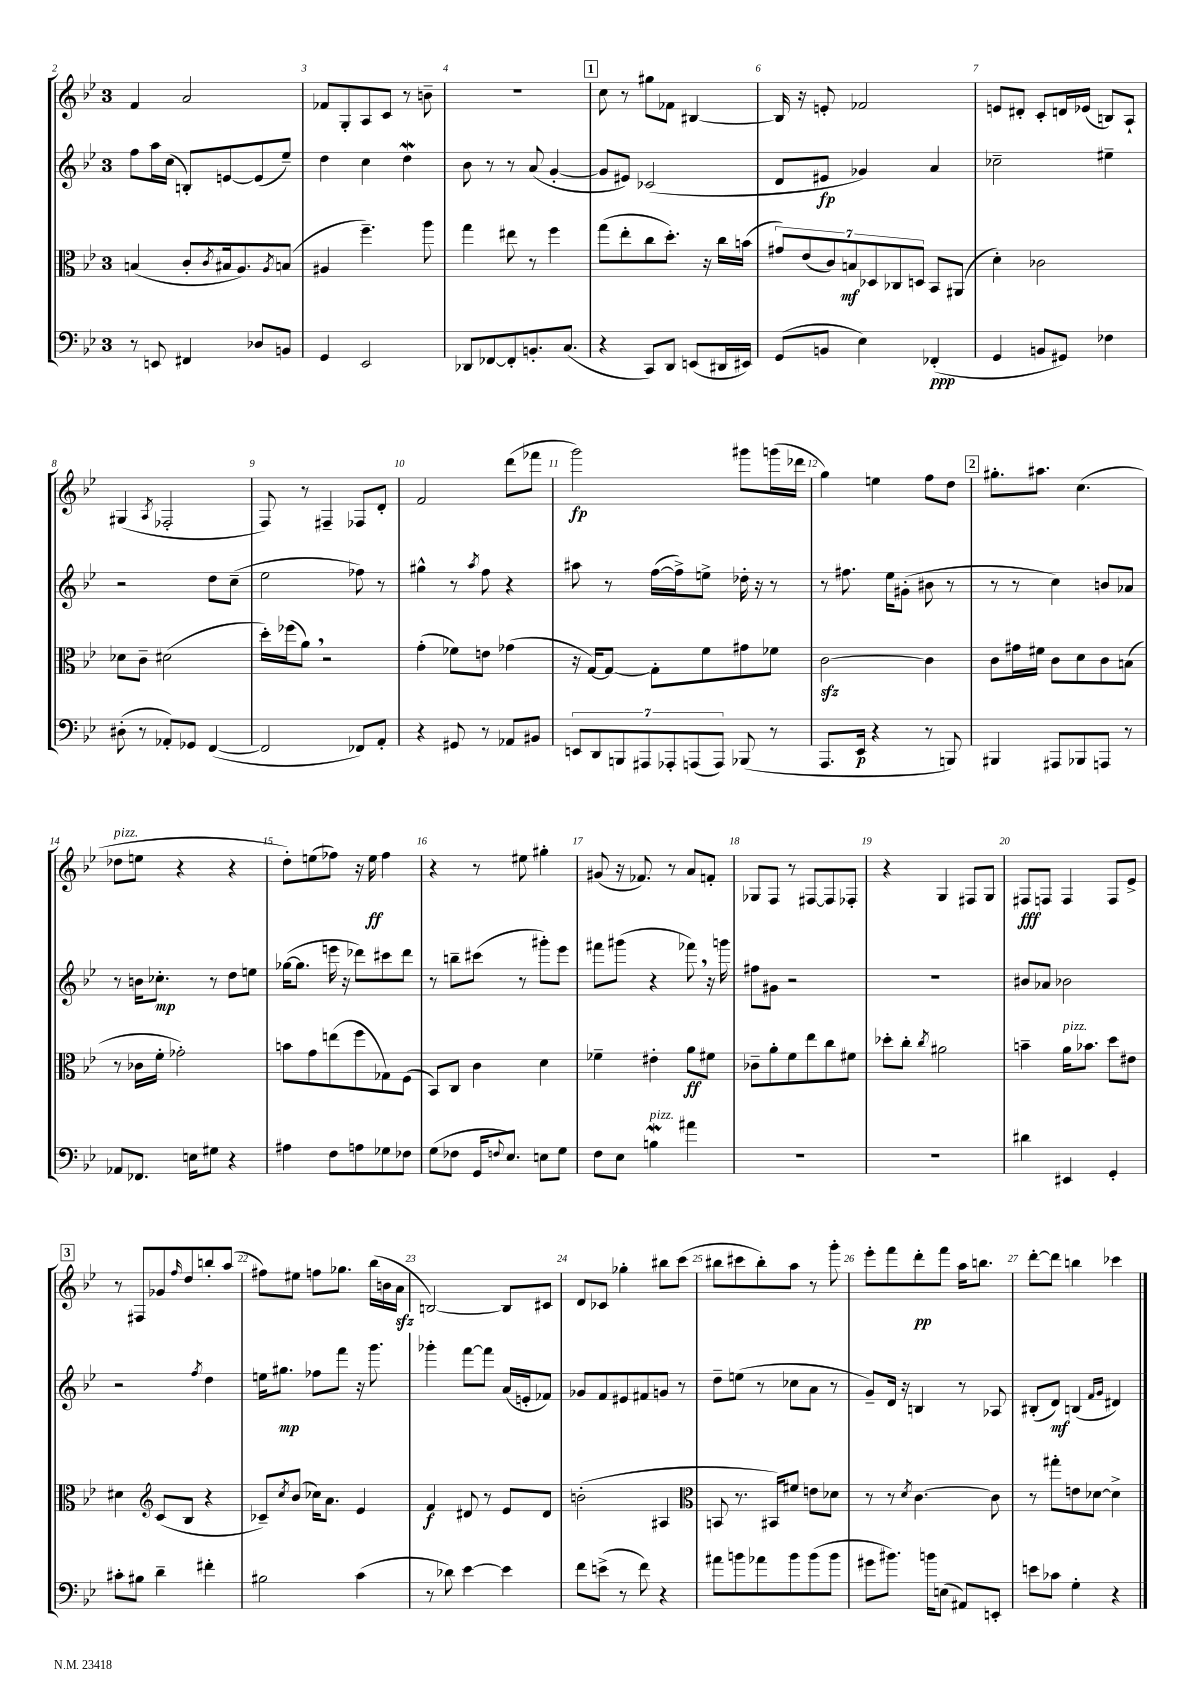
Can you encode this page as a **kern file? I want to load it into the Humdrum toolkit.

**kern	**dynam	**kern	**dynam	**kern	**dynam	**kern	**dynam
*part4	*part4	*part3	*part3	*part2	*part2	*part1	*part1
*staff4	*staff4	*staff3	*staff3	*staff2	*staff2	*staff1	*staff1
*clefF4	*	*clefC3	*	*clefG2	*	*clefG2	*
*k[b-e-]	*	*k[b-e-]	*	*k[b-e-]	*	*k[b-e-]	*
*M3/4	*	*M3/4	*	*M3/4	*	*M3/4	*
=2	=2	=2	=2	=2	=2	=2	=2
8r	.	(4Bn/	.	8ff\L	.	4f/	.
8EEn/	.	.	.	16aa\L	.	.	.
.	.	.	.	(16cc\JJ	.	.	.
4FF#X/	.	8c'/L	.	8Bn'/L)	.	2a/	.
.	.	8qc/	.	.	.	.	.
.	.	16B#X/k	.	[8en/	.	.	.
.	.	8.A/)	.	.	.	.	.
8D-X/L	.	.	.	(8e/]	.	.	.
.	.	8qA/	.	.	.	.	.
8BBn/J	.	(8Bn/J	.	8ee-~/J)	.	.	.
=3	=3	=3	=3	=3	=3	=3	=3
4GG/	.	4A#X/	.	4dd\	.	8f-X/L	.
.	.	.	.	.	.	8G'/	.
2EE-/	.	4.ff~\)	.	4cc\	.	8A/	.
.	.	.	.	.	.	8c/J	.
.	.	.	.	4ddW\	.	8r	.
.	.	8aa\	.	.	.	8bn~\	.
=4	=4	=4	=4	=4	=4	=4	=4
8DD-X/L	.	4gg\	.	8b-\	.	2.r	.
[8FF-X/	.	.	.	8r	.	.	.
8FF-'/]	.	8ee#X\	.	8r	.	.	.
8.BBn'/	.	8r	.	(8a/	.	.	.
.	.	4ff\	.	[4g'/	.	.	.
(8.C/J	.	.	.	.	.	.	.
!!LO:REH:place=s1:t=1
=5	=5	=5	=5	=5	=5	=5	=5
4r	.	(8gg\L	.	8g/L]	.	8cc\	.
.	.	8ee-'\	.	8e#X/J)	.	8r	.
8CC/L)	.	8cc\	.	(2c-X/	.	8gg#X\L	.
8DD/J	.	8.dd'\J)	.	.	.	8f-X\J	.
(8EEn/L	.	.	.	.	.	[4B#X/	.
.	.	16r	.	.	.	.	.
16DD#X/L	.	16cc\LL	.	.	.	.	.
16EE#X/JJ)	.	(16bn\JJ	.	.	.	.	.
=6	=6	=6	=6	=6	=6	=6	=6
(8GG/L	.	14g#X/L)	.	8d/L	.	16B#/]	.
.	.	.	.	.	.	16r	.
.	.	(14e-/	.	.	.	.	.
8BBn/J	.	.	.	8e#X/J	fp	8en'/	.
.	.	14c/)	.	.	.	.	.
.	.	14Bn/	mf	.	.	.	.
4E-\)	.	.	.	4g-X/)	.	2f-X/	.
.	.	14D-X/	.	.	.	.	.
.	.	14C-X/	.	.	.	.	.
.	.	14Dn/J	.	.	.	.	.
(4FF-X'/	ppp	8BB-/L	.	4a/	.	.	.
.	.	(8AA#X/J	.	.	.	.	.
=7	=7	=7	=7	=7	=7	=7	=7
4GG/	.	4d'\)	.	2cc-X~\	.	8en/L	.
.	.	.	.	.	.	8d#X'/J	.
8BBn/L	.	2c-X\	.	.	.	8c'/L	.
8GG#X/J)	.	.	.	.	.	16dn/L	.
.	.	.	.	.	.	(16e-X/JJ	.
4F-X\	.	.	.	4ee#X~\	.	8Bn/L)	.
.	.	.	.	.	.	8A`/J	.
!!LO:LB:g=z
=8	=8	=8	=8	=8	=8	=8	=8
(8D#X'\	.	8d-X\L	.	2r	.	(4G#X/	.
8r	.	8c~\J	.	.	.	.	.
.	.	.	.	.	.	8qA/	.
8AA-X'/L)	.	(2d#X\	.	.	.	2F-X'/	.
8GG-X/J	.	.	.	.	.	.	.
([4FF/	.	.	.	8dd\L	.	.	.
.	.	.	.	(8cc~\J	.	.	.
=9	=9	=9	=9	=9	=9	=9	=9
2FF/]	.	16dd'\LL)	.	2ee-\	.	8F/)	.
.	.	(16ff-X\J	.	.	.	.	.
.	.	8a,\J)	.	.	.	8r	.
.	.	2r	.	.	.	4F#X~/	.
8FF-X/L)	.	.	.	8ff-X\)	.	8F-X/L	.
8AA'/J	.	.	.	8r	.	8d'/J	.
=10	=10	=10	=10	=10	=10	=10	=10
4r	.	(4g'\	.	4gg#X^^\	.	2f/	.
8GG#X/	.	8f-X\L)	.	8r	.	.	.
.	.	.	.	8qaa/	.	.	.
8r	.	8en\J	.	8ff\	.	.	.
8AA-X/L	.	(4g-X\	.	4r	.	(8ddd\L	.
8BB#X/J	.	.	.	.	.	8fff-X\J	.
=11	=11	=11	=11	=11	=11	=11	=11
14EEn/L	.	16r	.	8aa#X\	.	2ggg\)	fp
.	.	[16G/KL)	.	.	.	.	.
14DD/	.	.	.	.	.	.	.
.	.	8G/J_	.	8r	.	.	.
14BBBn/	.	.	.	.	.	.	.
14AAA#X/	.	.	.	.	.	.	.
.	.	8G'\L]	.	([16ff\LL	.	.	.
14AAA-X'/	.	.	.	.	.	.	.
.	.	.	.	16ff^\J])	.	.	.
(14AAAn/	.	.	.	.	.	.	.
.	.	8f\	.	8een^\J	.	.	.
14AAA/J)	.	.	.	.	.	.	.
(8BBB-X/	.	8g#X\	.	16dd-X'\	.	8ggg#X\L	.
.	.	.	.	16r	.	.	.
8r	.	8f-X\J	.	8r	.	(16gggn\L	.
.	.	.	.	.	.	16ddd-X\JJ	.
=12	=12	=12	=12	=12	=12	=12	=12
8.AAA/L	.	[2czz\	.	8r	.	4gg\)	.
.	.	.	.	8.ff#X\	.	.	.
16EE-/Jk	p	.	.	.	.	.	.
4r	.	.	.	.	.	4een\	.
.	.	.	.	16ee-\KL	.	.	.
.	.	.	.	(8g#X'\J	.	.	.
8r	.	4c\]	.	8b#X\	.	8ff\L	.
8BBBn/)	.	.	.	8r	.	8dd\J	.
!!LO:REH:place=s1:t=2
=13	=13	=13	=13	=13	=13	=13	=13
4BBB#X/	.	8c\L	.	8r	.	8.gg#X'\L	.
.	.	16g#X\L	.	8r	.	.	.
.	.	16f#X\JJ	.	.	.	8.aa#X\J	.
8AAA#X/L	.	8c\L	.	4cc\)	.	.	.
8BBB-X/	.	8d\	.	.	.	(4.cc\	.
8AAAn/J	.	8c\	.	8bn/L	.	.	.
8r	.	(8Bn\J	.	8a-X/J	.	.	.
!!LO:LB:g=z
=14	=14	=14	=14	=14	=14	=14	=14
!	!	!	!	!	!	!LO:TX:a:i:t=pizz.	!
8AA-X/L	.	8r	.	8r	.	8dd-X\L	.
8.FF-X/J	.	16c-X\LL	.	16bn\KL	.	8een\J	.
.	.	16f'\JJ	.	8.cc-X'\J	mp	.	.
.	.	2g-X'\)	.	.	.	4r	.
16En\KL	.	.	.	.	.	.	.
8G#X\J	.	.	.	8r	.	.	.
4r	.	.	.	8dd\L	.	4r	.
.	.	.	.	8een\J	.	.	.
=15	=15	=15	=15	=15	=15	=15	=15
4A#X\	.	8bn\L	.	([16gg-X\KL	.	8dd'\L)	.
.	.	.	.	8.gg-\J]	.	.	.
.	.	8g\	.	.	.	(8een\	.
8F\L	.	(8een\	.	16eeen\	.	8ff-X\J)	.
.	.	.	.	16r	.	.	.
8An\	.	8ff\	.	8ddd-X\L)	.	16r	.
.	.	.	.	.	.	16ee\	ff
8G-X\	.	8G-X\)	.	8ccc#X\	.	4ff-\	.
8F-X\J	.	(8F\J	.	8ddd-\J	.	.	.
=16	=16	=16	=16	=16	=16	=16	=16
(8G\L	.	8BB-/L)	.	8r	.	4r	.
8F-X\J	.	8C/J	.	8bbn~\L	.	.	.
16GG/KL	.	4c\	.	(8ccc#X\J	.	8r	.
8qqFn/	.	.	.	.	.	.	.
8.E-/J)	.	.	.	.	.	.	.
.	.	.	.	8r	.	8ee#X\	.
8En\L	.	4d\	.	8ggg#X'\L)	.	4gg#X'\	.
8G\J	.	.	.	8eee-\J	.	.	.
=17	=17	=17	=17	=17	=17	=17	=17
8F\L	.	4f-X~\	.	8fff#X\L	.	(8g#X/	.
8E-\J	.	.	.	(8ggg#X\J	.	16r	.
.	.	.	.	.	.	8.f-X/)	.
!LO:TX:a:i:t=pizz.	!	!	!	!	!	!	!
4BnW\	.	4e#X'\	.	4r	.	.	.
.	.	.	.	.	.	8r	.
4a#X\	.	8a\L	ff	8fff-X,\)	.	8a/L	.
.	.	8f#X\J	.	16r	.	8fn'/J	.
.	.	.	.	16gggn\	.	.	.
=18	=18	=18	=18	=18	=18	=18	=18
2.r	.	8c-X~\L	.	8ff#X\L	.	8G-X/L	.
.	.	8a'\	.	8g#X\J	.	8F/J	.
.	.	8f\	.	2r	.	8r	.
.	.	8ee-\	.	.	.	[8F#X/L	.
.	.	8cc\	.	.	.	8F#/]	.
.	.	8f#X\J	.	.	.	8F-X'/J	.
=19	=19	=19	=19	=19	=19	=19	=19
2.r	.	8dd-X'\L	.	2.r	.	4r	.
.	.	8cc'\J	.	.	.	.	.
.	.	8qcc/	.	.	.	.	.
.	.	2a#X\	.	.	.	4G/	.
.	.	.	.	.	.	8F#X/L	.
.	.	.	.	.	.	8G/J	.
=20	=20	=20	=20	=20	=20	=20	=20
4d#X\	.	4bn~\	.	8b#X/L	.	8F#X/L	fff
.	.	.	.	8a-X/J	.	8Fn/J	.
!	!	!LO:TX:a:i:t=pizz.	!	!	!	!	!
4EE#X/	.	16a\KL	.	2b-X\	.	4F/	.
.	.	8.b-X\J	.	.	.	.	.
4GG'/	.	8dd\L	.	.	.	8F/L	.
.	.	8e#X\J	.	.	.	8e-^/J	.
!!LO:LB:g=z
!!LO:REH:place=s1:t=3
=21	=21	=21	=21	=21	=21	=21	=21
8c#X'\L	.	4d#X\	.	2r	.	8r	.
8B#X\J	.	.	.	.	.	8F#X/L	.
*	*	*clefG2	*	*	*	*	*
4d~\	.	(8c/L	.	.	.	8g-X/	.
.	.	.	.	.	.	16qqff/	.
.	.	8B-/J	.	.	.	8dd/	.
.	.	.	.	8qff/	.	.	.
4f#X'\	.	4r	.	4dd\	.	8bbn'/	.
.	.	.	.	.	.	(8aa/J	.
=22	=22	=22	=22	=22	=22	=22	=22
2B#X\	.	8c-X~/L)	.	16een\KL	.	8ff#X\L)	.
.	.	.	.	8.gg#X\J	mp	.	.
.	.	8qcc/	.	.	.	.	.
.	.	(8b-/J	.	.	.	8ee#X\J	.
.	.	16cc-X\KL)	.	8ff-X\L	.	8ffn\L	.
.	.	8.a\J	.	.	.	.	.
.	.	.	.	8fff\J	.	8.gg-X\J	.
(4c\	.	4e-/	.	16r	.	.	.
.	.	.	.	8.ggg\	.	(16bb-\LL	.
.	.	.	.	.	.	16bn\	.
.	.	.	.	.	.	16azz\JJ	.
=23	=23	=23	=23	=23	=23	=23	=23
8r	.	4f/	f	4ggg-X'\	.	[2Bn/)	.
8d-X\)	.	.	.	.	.	.	.
[4e-\	.	8d#X/	.	[8fff\L	.	.	.
.	.	8r	.	8fff\J]	.	.	.
4e-\]	.	8e-/L	.	(16a/LL	.	8B/L]	.
.	.	.	.	16en'/J	.	.	.
.	.	8d#/J	.	8f-X/J)	.	8c#X/J	.
=24	=24	=24	=24	=24	=24	=24	=24
8f\L	.	(2bn'\	.	8g-X/L	.	8d/L	.
(8en^\J	.	.	.	8f/	.	8c-X/J	.
8r	.	.	.	8e#X/	.	4gg-X'\	.
8f\)	.	.	.	8f#X/	.	.	.
4r	.	4A#X/	.	8gn/J	.	8bb#X\L	.
.	.	.	.	8r	.	(8ccc\J	.
=25	=25	=25	=25	=25	=25	=25	=25
*	*	*clefC3	*	*	*	*	*
8a#X\L	.	8BBn/	.	8dd~\L	.	8bb#X\L	.
8bn\	.	8.r	.	(8een\J	.	8ccc#X\	.
8a-X\	.	.	.	8r	.	8bb#'\)	.
.	.	16BB#X/KL)	.	.	.	.	.
8b\	.	8f#X/J	.	8cc-X\L	.	8aa\J	.
(8b\	.	8en\L	.	8a\J	.	8r	.
8b\J	.	8d-X\J	.	8r	.	8ggg'\	.
=26	=26	=26	=26	=26	=26	=26	=26
8g#X\L	.	8r	.	8g~/L)	.	8eee-'\L	.
8.b#X\J)	.	8r	.	16d/Jk	.	8fff\	.
.	.	.	.	16r	.	.	.
.	.	8qd/	.	.	.	.	.
.	.	[4.c\	.	4Bn/	.	8ddd'\	pp
16bn\KL	.	.	.	.	.	.	.
(8En\J	.	.	.	.	.	8fff\J	.
8AA#X/L)	.	.	.	8r	.	16aa\KL	.
.	.	.	.	.	.	8.bbn\J	.
8EEn'/J	.	8c\]	.	8A-X/	.	.	.
=27	=27	=27	=27	=27	=27	=27	=27
8en\L	.	8r	.	(8B#X'/L	.	[8ddd'\L	.
8c-X\J	.	8gg#X'\L	.	8d/J)	mf	8ddd\J]	.
4G'\	.	8en\	.	(4Bn/	.	4bbn\	.
.	.	[8d-X\J	.	.	.	.	.
.	.	.	.	16qqf/LL	.	.	.
.	.	.	.	16qqg/JJ	.	.	.
4r	.	4d-^\]	.	4d#X/)	.	4ccc-X\	.
==	==	==	==	==	==	==	==
*-	*-	*-	*-	*-	*-	*-	*-
